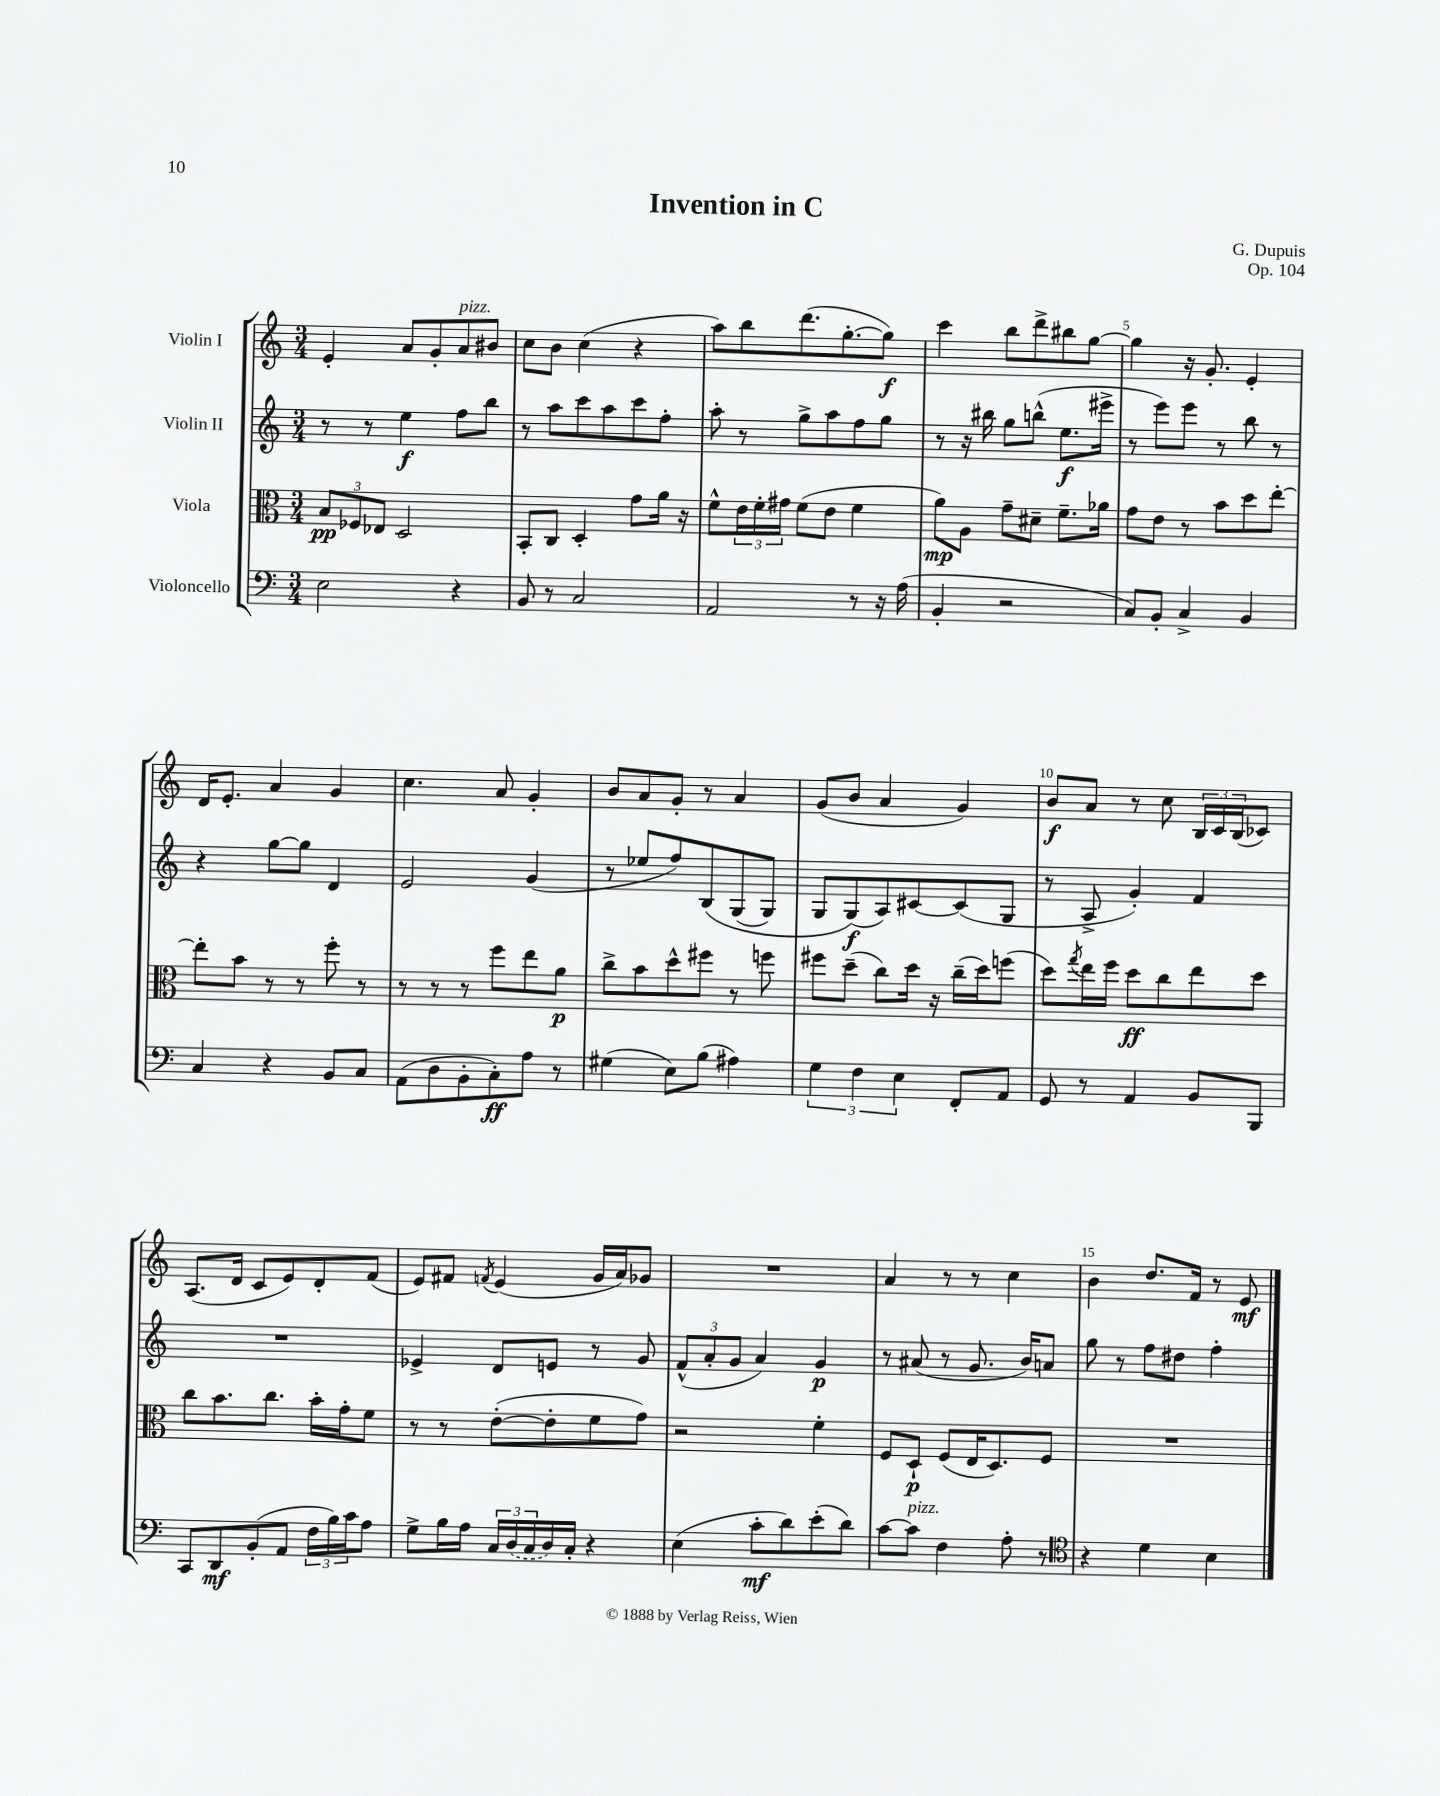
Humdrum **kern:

**kern	**kern	**kern	**kern
*staff4	*staff3	*staff2	*staff1
*clefF4	*clefC3	*clefG2	*clefG2
*k[]	*k[]	*k[]	*k[]
*M3/4	*M3/4	*M3/4	*M3/4
2E	12B	8r	4e'
.	12F-	.	.
.	.	8r	.
.	12E-	.	.
.	2D	4ee	8a
.	.	.	8g'
4r	.	8ff	8a
.	.	8bb	8b#
=	=	=	=
8BB	8BB'	8r	8cc
8r	8C	8aa	8b
2C	4D'	8ccc	(4cc
.	.	8aa	.
.	8g	8ccc	4r
.	16a	8ff'	.
.	16r	.	.
=	=	=	=
2AA	8f^^	8aa'	8aa)
.	24e	8r	8bb
.	24f'	.	.
.	24g#	.	.
.	(8f	8gg^	(8.ddd
.	8e	8aa	.
.	.	.	[8.gg'
8r	4f	8ff	.
16r	.	8gg	8gg])
(16A	.	.	.
=	=	=	=
4BB'	8a)	8r	4ccc
.	8A	16r	.
.	.	16bb#	.
2r	8g~	8gg	8bb
.	8d#~	(8bb^^	8ddd^
.	8.f~	8.ee	8bb#
.	.	.	[8gg
.	16a-	16eee#^	.
=	=	=	=
8C)	8g	8r	4gg]
8BB'	8e	8eee)	.
4C^	8r	8eee	16r
.	.	.	8.g'
.	8b	8r	.
4BB	8dd	8bb	4e'
.	[8ee'	8r	.
=	=	=	=
4C	8ee']	4r	16d
.	.	.	8.e'
.	8b	.	.
4r	8r	[8gg	4a
.	8r	8gg]	.
8BB	8ff'	4d	4g
8C	8r	.	.
=	=	=	=
(8AA	8r	2e	4.cc
8D	8r	.	.
8BB'	8r	.	.
8C')	8ff	.	8a
8A	8ee	(4g	4g'
8r	8a	.	.
=	=	=	=
(4G#	8cc^	8r	8b
.	8b	8ee-	8a
8E)	8dd^^	8ff)	8g'
(8B	8ff#	&(8B	8r
4A#)	8r	(8G	4a
.	8ff	8G)	.
=	=	=	=
6G	8ff#	8G	(8g
.	(8dd~	(8G&)	8b
6F	.	.	.
.	8cc)	8A)	4a
6E	.	.	.
.	16dd	[8c#	.
.	16r	.	.
8FF'	(16cc~	(8c#]	4g)
.	16dd)	.	.
8AA	(8ff	8G	.
=	=	=	=
8GG	8dd)	8r	8b
.	8qgg	.	.
8r	16ee	8A^	8a
.	16ff	.	.
4AA	8dd	4g')	8r
.	8cc	.	8cc
8BB	8ee	4f	24B
.	.	.	24c
.	.	.	(24B
8BBB	8dd	.	8c-)
=	=	=	=
8CC	8cc	2.r	(8.A
8DD	8.b	.	.
.	.	.	16d
(8BB'	.	.	8c
.	8.cc	.	.
8AA	.	.	8e)
24F	16b'	.	8d'
24B)	.	.	.
.	16g'	.	.
24c	.	.	.
8A	8f	.	(8f
=	=	=	=
8G^	8r	4e-^	8e)
16B	8r	.	8f#
16A	.	.	.
.	.	.	8qf
24C	([8e'	8d	(4e
(24D	.	.	.
24C	.	.	.
16D)	8e']	8e	.
16C'	.	.	.
4r	8f	8r	16g
.	.	.	16a)
.	8g)	8g	8g-
=	=	=	=
(4E	2r	(12f^^	2.r
.	.	12a'	.
.	.	12g	.
8c'	.	4a)	.
8d)	.	.	.
(8e'	4f'	4g	.
8d)	.	.	.
=	=	=	=
[8c	8F	8r	4a
8c]	8D`	(8a#	.
4F	(8F	8r	8r
.	16E	8.g	8r
.	8.D)	.	.
8A'	.	.	4cc
.	.	16b)	.
8r	8F	8a	.
=	=	=	=
*clefC4	*	*	*
4r	2.r	8gg	4b
.	.	8r	.
4d	.	8ff	8.dd
.	.	8dd#	.
.	.	.	16f
4B	.	4ff'	8r
.	.	.	8e
==	==	==	==
*-	*-	*-	*-
